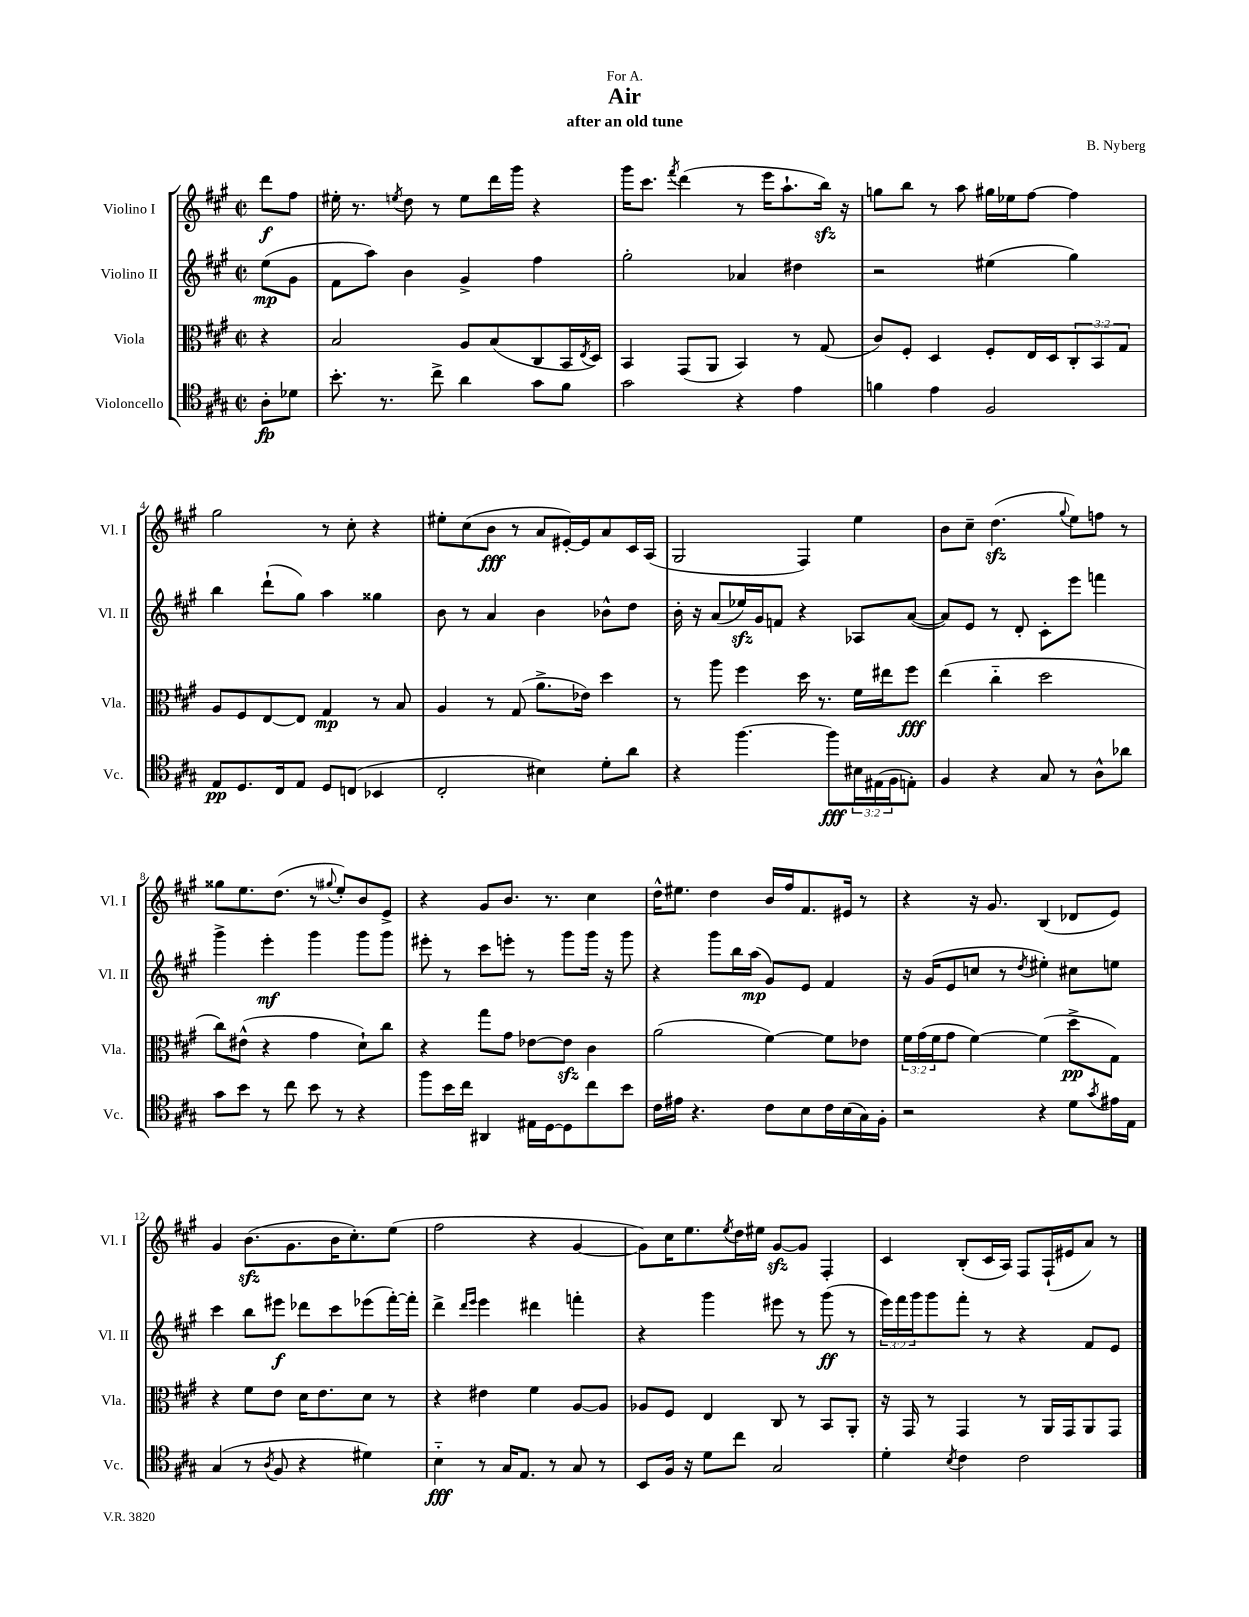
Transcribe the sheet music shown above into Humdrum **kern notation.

**kern	**kern	**kern	**kern
*staff4	*staff3	*staff2	*staff1
*clefC4	*clefC3	*clefG2	*clefG2
*k[f#c#g#]	*k[f#c#g#]	*k[f#c#g#]	*k[f#c#g#]
*M2/2	*M2/2	*M2/2	*M2/2
*met(c|)	*met(c|)	*met(c|)	*met(c|)
8A'	4r	(8ee	8ddd
8d-	.	8g#	8ff#
=	=	=	=
8.b'	2B	8f#	16ee#'
.	.	.	8.r
.	.	8aa)	.
8.r	.	.	.
.	.	.	8qee
.	.	4b	8dd
8cc#^	.	.	8r
4a	8A	4g#^	8ee
.	(8B	.	16ddd
.	.	.	16ggg#
8g#	8C#	4ff#	4r
8f#	16BB	.	.
.	8qE	.	.
.	16D)	.	.
=	=	=	=
2g#	4BB	2gg#'	16ggg#
.	.	.	8.ccc#
.	.	.	8qfff#
.	(8GG#	.	(4ddd
.	8AA	.	.
4r	4BB)	4a-	8r
.	.	.	16eee
.	.	.	8.aa`
4e	8r	4dd#	.
.	(8G#	.	16bb)
.	.	.	16r
=	=	=	=
4f	8c#)	2r	8gg
.	8F#'	.	8bb
4e	4D	.	8r
.	.	.	8aa
2F#	8F#'	(4ee#	16gg#
.	.	.	16ee-
.	16E	.	[8ff#
.	16D	.	.
.	12C#'	4gg#)	4ff#]
.	12BB	.	.
.	12G#	.	.
=	=	=	=
8E	8A	4bb	2gg#
8.D	8F#	.	.
.	[8E	(8ddd`	.
16C#	.	.	.
8E	8E]	8gg#)	.
8D	4G#	4aa	8r
(8C	.	.	8cc#'
4BB-	8r	4gg##	4r
.	8B	.	.
=	=	=	=
2C#'	4A	8b	8ee#'
.	.	8r	(8cc#
.	8r	4a	8b
.	(8G#	.	8r
4B#)	8.a^	4b	8a
.	.	.	[16e#')
.	16e-)	.	16e#]
8d'	4dd	8b-^^	8a
8a	.	8dd	16c#
.	.	.	(16A
=	=	=	=
4r	8r	16b'	2G#
.	.	16r	.
.	8aa	(8a	.
[4.ff#	4ff#	16ee-)	.
.	.	16g#	.
.	.	8f	.
.	16dd	4r	4F#)
.	8.r	.	.
8ff#]	.	.	.
24B#	16f#	8A-	4ee
(24E#	.	.	.
.	16ee#	.	.
24F#	.	.	.
8E')	8ff#	([8a	.
=	=	=	=
4F#	(4ee	8a])	8b
.	.	8e	8cc#~
4r	4cc#'~	8r	(4.dd
.	.	8d'	.
8G#	2dd	8c#'	.
.	.	.	8qqgg#
8r	.	8eee	8ee)
8A^^	.	4fff	8ff
8a-	.	.	8r
=	=	=	=
8g#	8cc#)	4ggg#^	8gg##
8b	(8e#^^	.	8.ee
8r	4r	4eee'	.
.	.	.	(8.dd
8cc#	.	.	.
8b	4g#	4ggg#	8r
.	.	.	8qqgg#
8r	.	.	8ee')
4r	8d`)	8ggg#	8b
.	8cc#	8ggg#	8e^
=	=	=	=
8ff#	4r	8eee#'	4r
16b	.	8r	.
16cc#	.	.	.
4AA#	8gg#	8ccc#	8g#
.	8g#	8eee'	8.b
16E#	[8e-	8r	.
[16D	.	.	8.r
8D]	8e-]	8ggg#	.
8cc#	4c#	16ggg#	4cc#
.	.	16r	.
8b	.	8ggg#	.
=	=	=	=
16c#	(2a	4r	16dd^^
16e#	.	.	8.ee#
4.r	.	.	.
.	.	8ggg#	4dd
.	.	16bb	.
.	.	(16aa	.
8c#	[4f#)	8g#)	16b
.	.	.	16ff#
8B	.	8e	8.f#
16c#	8f#]	4f#	.
(16B	.	.	16e#
16G#)	8e-	.	8r
16F#'	.	.	.
=	=	=	=
2r	24f#	16r	4r
.	(24g#	.	.
.	.	(16g#	.
.	24f#	.	.
.	8g#	8e	.
.	[4f#)	8cc	16r
.	.	.	8.g#
.	.	8r	.
.	.	8qdd	.
4r	(4f#]	4ee#')	(4B
8d	8dd^	8cc#	8d-
8qg#	.	.	.
16e#	8G#)	8ee	8e)
16E	.	.	.
=	=	=	=
(4G#	4r	4ccc#	4g#
8r	8f#	8bb	(8.b
8qA	.	.	.
8F#	8e	8eee#	.
.	.	.	8.g#
4r	16d	8ddd-	.
.	8.e	.	.
.	.	8ccc#	16b
.	.	.	8.cc#')
4d#)	8d	(8eee-	.
.	8r	[16fff#')	(8ee
.	.	16fff#']	.
=	=	=	=
4B'~	4r	4ddd^	2ff#
.	.	16qqddd	.
.	.	16qqeee	.
8r	4e#	4eee	.
16G#	.	.	.
8.E	.	.	.
.	4f#	4ddd#	4r
8r	.	.	.
8G#	[8A	4fff'	[4g#
8r	8A]	.	.
=	=	=	=
8BB	8A-	4r	8g#])
16F#	8F#	.	16cc#
16r	.	.	8.ee
8d	4E	4ggg#	.
.	.	.	8qee
8cc#	.	.	16dd
.	.	.	16ee#
2G#	8C#	8eee#	[8g#
.	8r	8r	8g#]
.	8BB	(8ggg#	4F#'
.	8AA'	8r	.
=	=	=	=
4d'	16r	24eee)	4c#
.	.	24fff#	.
.	16GG#	.	.
.	.	24ggg#	.
.	8r	8ggg#	.
8qB	.	.	.
4c#	4GG#	8fff#'	(8B'
.	.	8r	16c#
.	.	.	16A)
2c#	8r	4r	8F#
.	16AA	.	(16F#`
.	16GG#	.	16e#
.	8AA	8f#	8a)
.	8GG#	8e	8r
==	==	==	==
*-	*-	*-	*-
